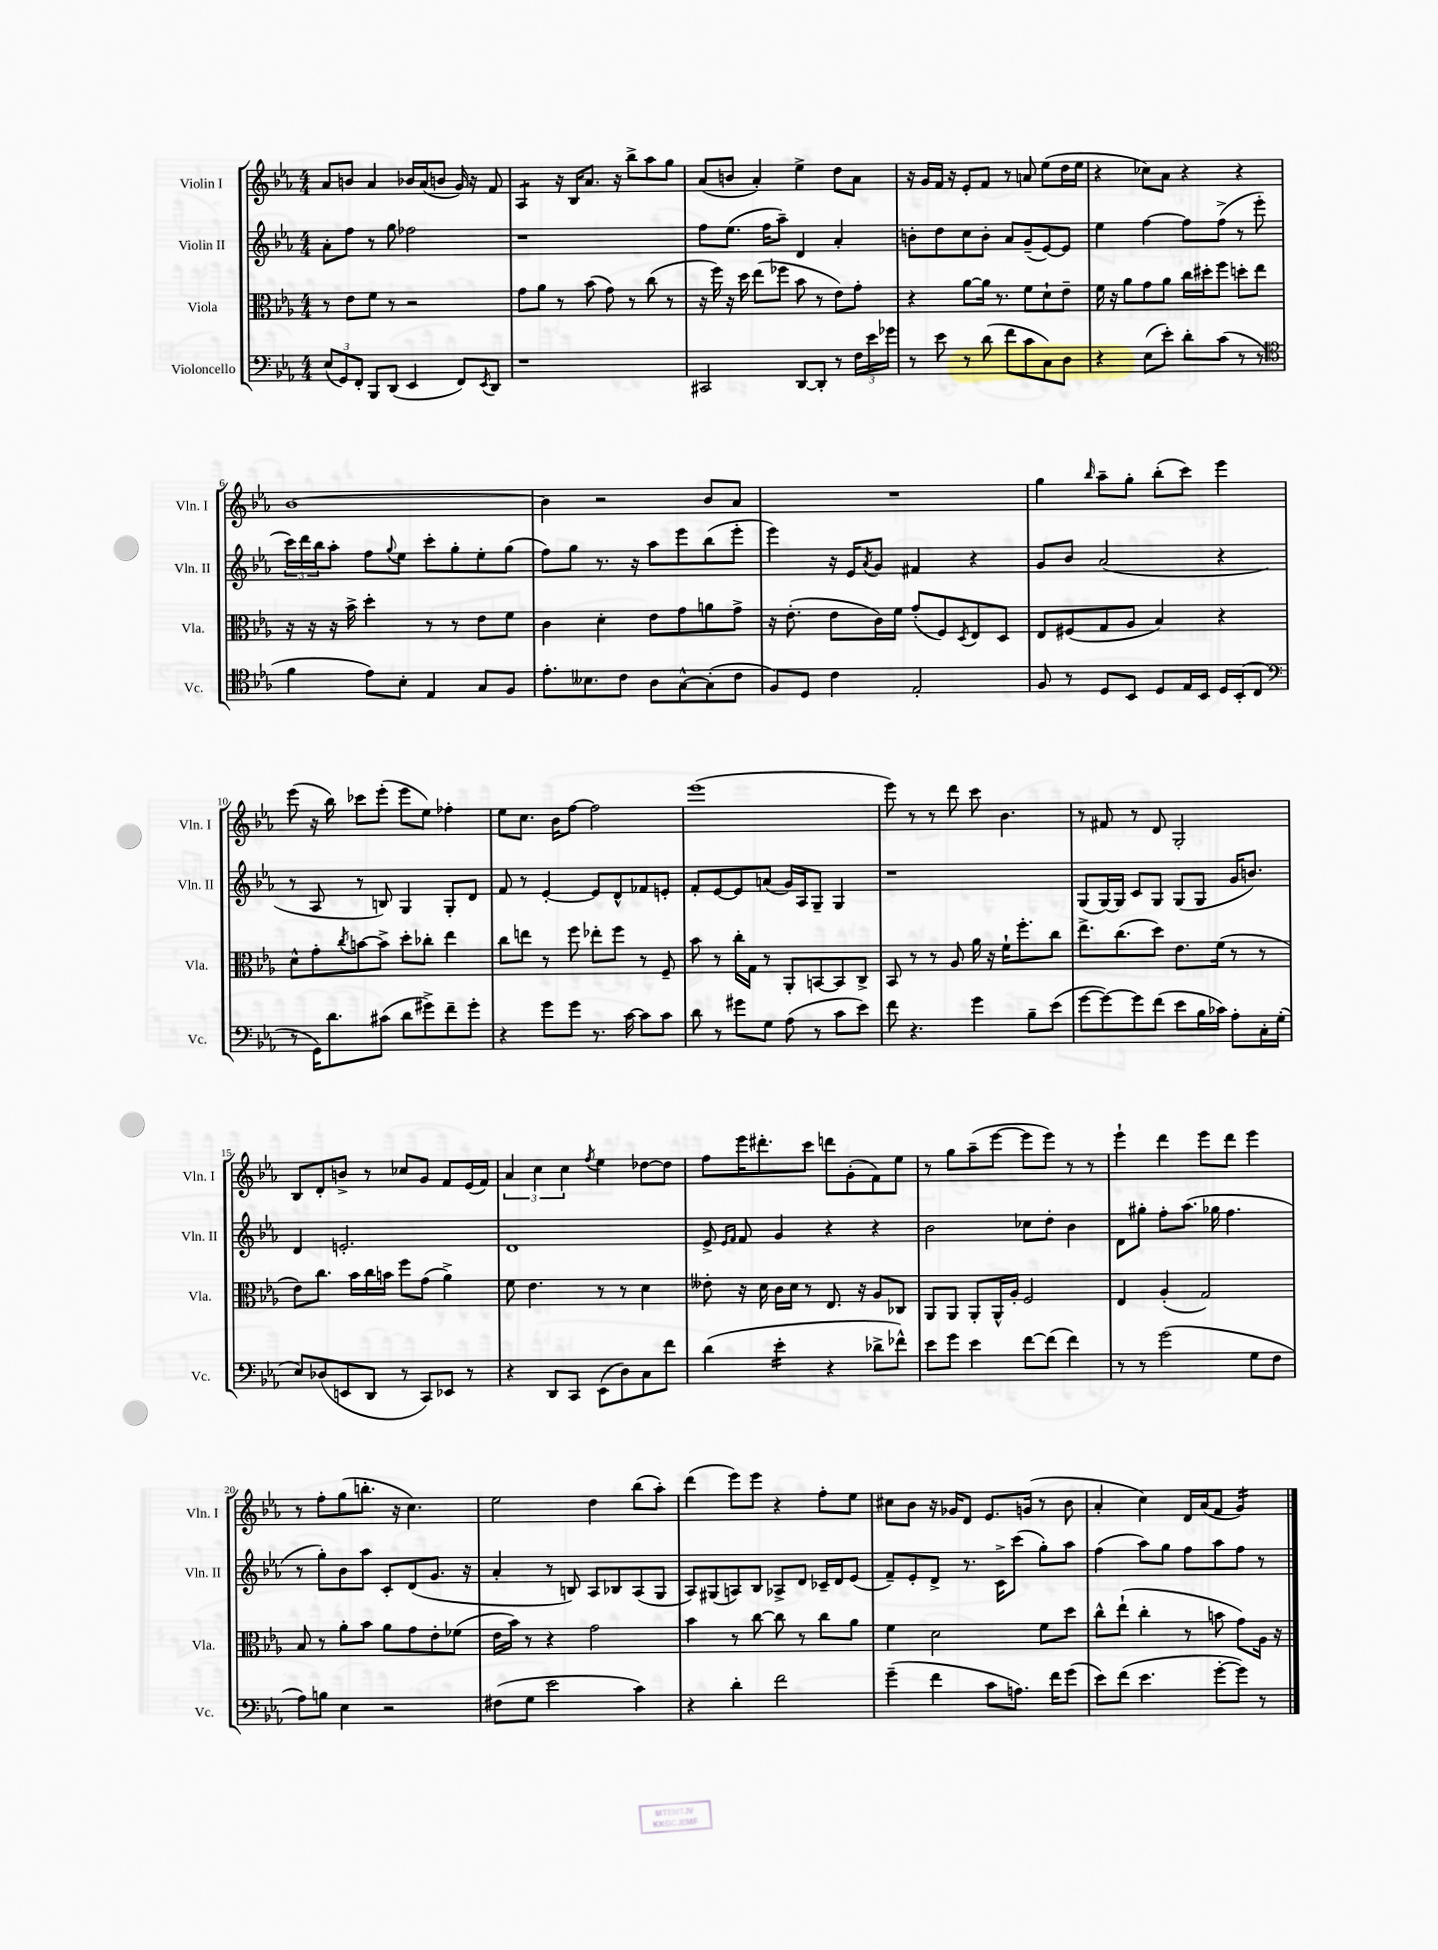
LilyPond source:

<<
\new StaffGroup <<
\new Staff = "s0" \with { instrumentName = "Violin I" shortInstrumentName = "Vln. I" } {
    \clef treble \key ees \major \numericTimeSignature \time 4/4
    aes'8 b'8 aes'4 bes'16 aes'16( b'8 g'16) r16 f'8 |
    aes4:8 r16 bes16 aes'8. r16 bes''8-> aes''8 g''8 |
    aes'8( b'8 aes'4-.) ees''4-> d''8 aes'8 |
    r16 g'16 f'16 r16 ees'8-. f'8 r8 a'8 ees''8( d''16 ees''16 |
    r4 ces''8) aes'8 r4 r4 |
    bes'1~ |
    bes'4 r2 bes'8 aes'8 |
    R1 |
    g''4 \grace { bes''16 } aes''8-- g''8-. bes''8-.( c'''8) ees'''4 |
    ees'''8( r16 bes''16) ces'''8 ees'''8-.( ees'''8 ees''8) fes''4-. |
    ees''8 c''8. bes'16 f''8~ f''2 |
    ees'''1( |
    ees'''8) r8 r8 d'''8 c'''8 bes'4. |
    r8 fis'8 r8 d'8 g2-. |
    bes8 d'8-. b'8-> r8 ces''8 g'8 f'8 ees'16( f'16) |
    \tuplet 3/2 { aes'4 c''4 c''4 } \acciaccatura { f''8 } ees''4 des''8~ des''8 |
    f''8 ees'''16 dis'''8.-. c'''8 d'''8 g'8-.( f'8) ees''8 |
    r8 g''8 aes''8--( ees'''8~ ees'''8 ees'''8) r8 r8 |
    ees'''4-! d'''4 ees'''8 d'''8 ees'''4 |
    r8 f''8-. g''8( b''8.-. r16 c''4.) |
    ees''2 d''4 bes''8( aes''8-.) |
    d'''4( ees'''8) ees'''8 r4 f''8-. ees''8 |
    cis''8 bes'8 r16 ges'16 d'8 ees'8. g'16( r8 bes'8 |
    aes'4-. c''4) d'16 aes'16( f'8 g'4:16) \bar "|." |
}
\new Staff = "s1" \with { instrumentName = "Violin II" shortInstrumentName = "Vln. II" } {
    \clef treble \key ees \major \numericTimeSignature \time 4/4
    aes'8-. f''8 r8 g''8 fes''2 |
    r1 |
    f''8 ees''8.( f''16 aes''8--) d'4 aes'4-. |
    b'8-. d''8 c''8 b'8-. aes'8 g'8--( ees'8~) ees'8 |
    ees''4 f''4~ f''8 f''8->( r8 ees'''8-. |
    \tuplet 3/2 { c'''16) d'''16 bes''16 } aes''8-. f''8 \appoggiatura { g''8 } ees''8 c'''8-. g''8-. ees''8-. g''8( |
    f''8) g''8 r8. r16 aes''8 ees'''8 bes''8( ees'''8-. |
    ees'''4) r16 ees'16 \acciaccatura { aes'8 } g'8 fis'4 r4 |
    g'8 bes'8 aes'2( r4 |
    r8 aes8 r8 b8) g4 g8-. d'8 |
    f'8 r8 ees'4~-. ees'8 d'8-^ fes'8 e'8-. |
    f'8-. ees'8~ ees'8 a'8( g'16) aes16 g8-- g4 |
    r1 |
    g8( g16~) g16 c'8 g8 g8( g8 g'16 b'8.) |
    d'4 e'2.-. |
    d'1 |
    ees'8-> \grace { ees'16 f'16 } f'8 g'4 r4 r4 |
    bes'2 ces''8 d''8-. bes'4 |
    d'8 gis''8-. f''8-. aes''8.( ges''16 f''4. |
    r8 g''8-.) bes'8 aes''8 c'8-. d'8( g'8. r16 |
    aes'4-. r8 b8) aes8 bes8 aes8( g8 |
    aes8) gis8( a8) bes8 aes8-> d'8 ces'16-- d'16 ees'8( |
    f'8--) ees'8-. d'8-> r8. c'16-> c'''8( g''8-.) aes''8 |
    f''4( aes''8) g''8 f''8 aes''8 f''8 r8 \bar "|." |
}
\new Staff = "s2" \with { instrumentName = "Viola" shortInstrumentName = "Vla." } {
    \clef alto \key ees \major \numericTimeSignature \time 4/4
    r8 ees'8 f'8 r8 r2 |
    g'8 aes'8 r8 bes'8( g'8) r8 c''8( r8 |
    r16 f''16) r16 d''16 ees''8( fes''8 bes'8 r8 ees'8) g'8-. |
    r4 aes'8~ aes'16 r8. f'8 d'8-! ees'8-- |
    f'16 r16 aes'8 g'8 aes'8 c''16 dis''16-. f''8 d''8-. ees''8 |
    r16 r16 r16 bes'16-> d''4-. r8 r8 ees'8 f'8 |
    c'4 d'4-. ees'8 g'8 a'8 g'8-> |
    r16 ees'8.-.( ees'8 c'16) f'16 g'8-.( f8) \acciaccatura { d8 } ees8 d8 |
    ees8 fis8( g8 aes8 bes4) r4 |
    d'8-^ g'8-. \acciaccatura { c''8 } b'8~ b'8-> d''8-. ces''8-. ees''4 |
    c''8 e''8 r8 f''8 ees''8-. f''8 r8 f8-- |
    bes'8 r8 c''16-. g16 r8 aes,8-. b,8~ b,8 c8-> |
    bes,8 r8 r8 aes8 aes'16 r16 f'16-! f''8.-. c''8 |
    ees''8.-> c''8.( d''8) ees'8. f'16( r8 r8 |
    ees'8) c''8. bes'16 c''16 b'16 f''8 g'8( aes'4->) |
    f'8 ees'4. r8 r8 d'4 |
    eeses'8-. r16 d'16 c'16 d'16 r8 ees8. r16 aes8 ces8 |
    aes,8 aes,8 aes,8-. aes,16-^ aes16-. f2 |
    ees4 aes4-.( g2) |
    bes8 r8 aes'8-. bes'8 aes'8 g'8 ees'8-. fes'8( |
    ees'16 bes'16) r8 r4 g'2 |
    bes'4 r8 c''8~ c''8 r8 c''8 aes'8 |
    f'4 d'2 f'8 d''8 |
    c''8-^ ees''8-!( c''4-. r8 b'8 g'8) aes16 r16 \bar "|." |
}
\new Staff = "s3" \with { instrumentName = "Violoncello" shortInstrumentName = "Vc." } {
    \clef bass \key ees \major \numericTimeSignature \time 4/4
    \tuplet 3/2 { ees8( g,8) f,8-. } bes,,8 d,8( ees,4 f,8) \acciaccatura { ees,8 } d,8 |
    r1 |
    cis,2 d,8~ d,8-. r8 \tuplet 3/2 { f16 ees'16 ges'16 } |
    r8 ees'8 r8 d'8( f'8 c'8 c8) d8 |
    r4 ees8( ees'8-.) d'8-. c'8( r8 r8 |
    \clef tenor f'4 ees'8) bes8-. ees4 g8 f8 |
    ees'8.-. beses8. c'8 aes8 g8~-^ g8-.( c'8 |
    f8) d8 c'4 ees2-. |
    f8 r8 d8 bes,8 d8 ees16 bes,16 d16 bes,16-.( c8 |
    \clef bass r8 g,16) d'8. cis'8( d'8 gis'8->) f'8-- gis'8-. |
    r4 g'8 g'8 r8. c'16~ c'8 c'8 |
    d'8 r8 gis'8 g8 aes8( r8 c'8 ees'8) |
    f'8 r4. g'4 bes8-- ees'8( |
    g'8~ g'8~) g'8 f'8( ees'8 bes16 ces'16) aes8-. c16-. g16-.( |
    ees8) des8( e,8 d,8 r8 c,8) ees,8 r8 |
    r4 d,8 c,8 ees,8( d8) c8 f'8 |
    d'4( ees'4:16-. r4 des'8-> fes'8-^) |
    ees'8 g'8 ees'4 f'8~ f'8( f'4) |
    r8 r8 g'2( g8 f8 |
    aes8) b8 ees4 r2 |
    fis8( g8 ees'2 c'4) |
    r4 d'4-. f'2 |
    g'4--( f'4 c'8 a8.) f'16 g'8( |
    ees'8) f'8( ees'4. g'8~-. g'8) r8 \bar "|." |
}
>>
>>
